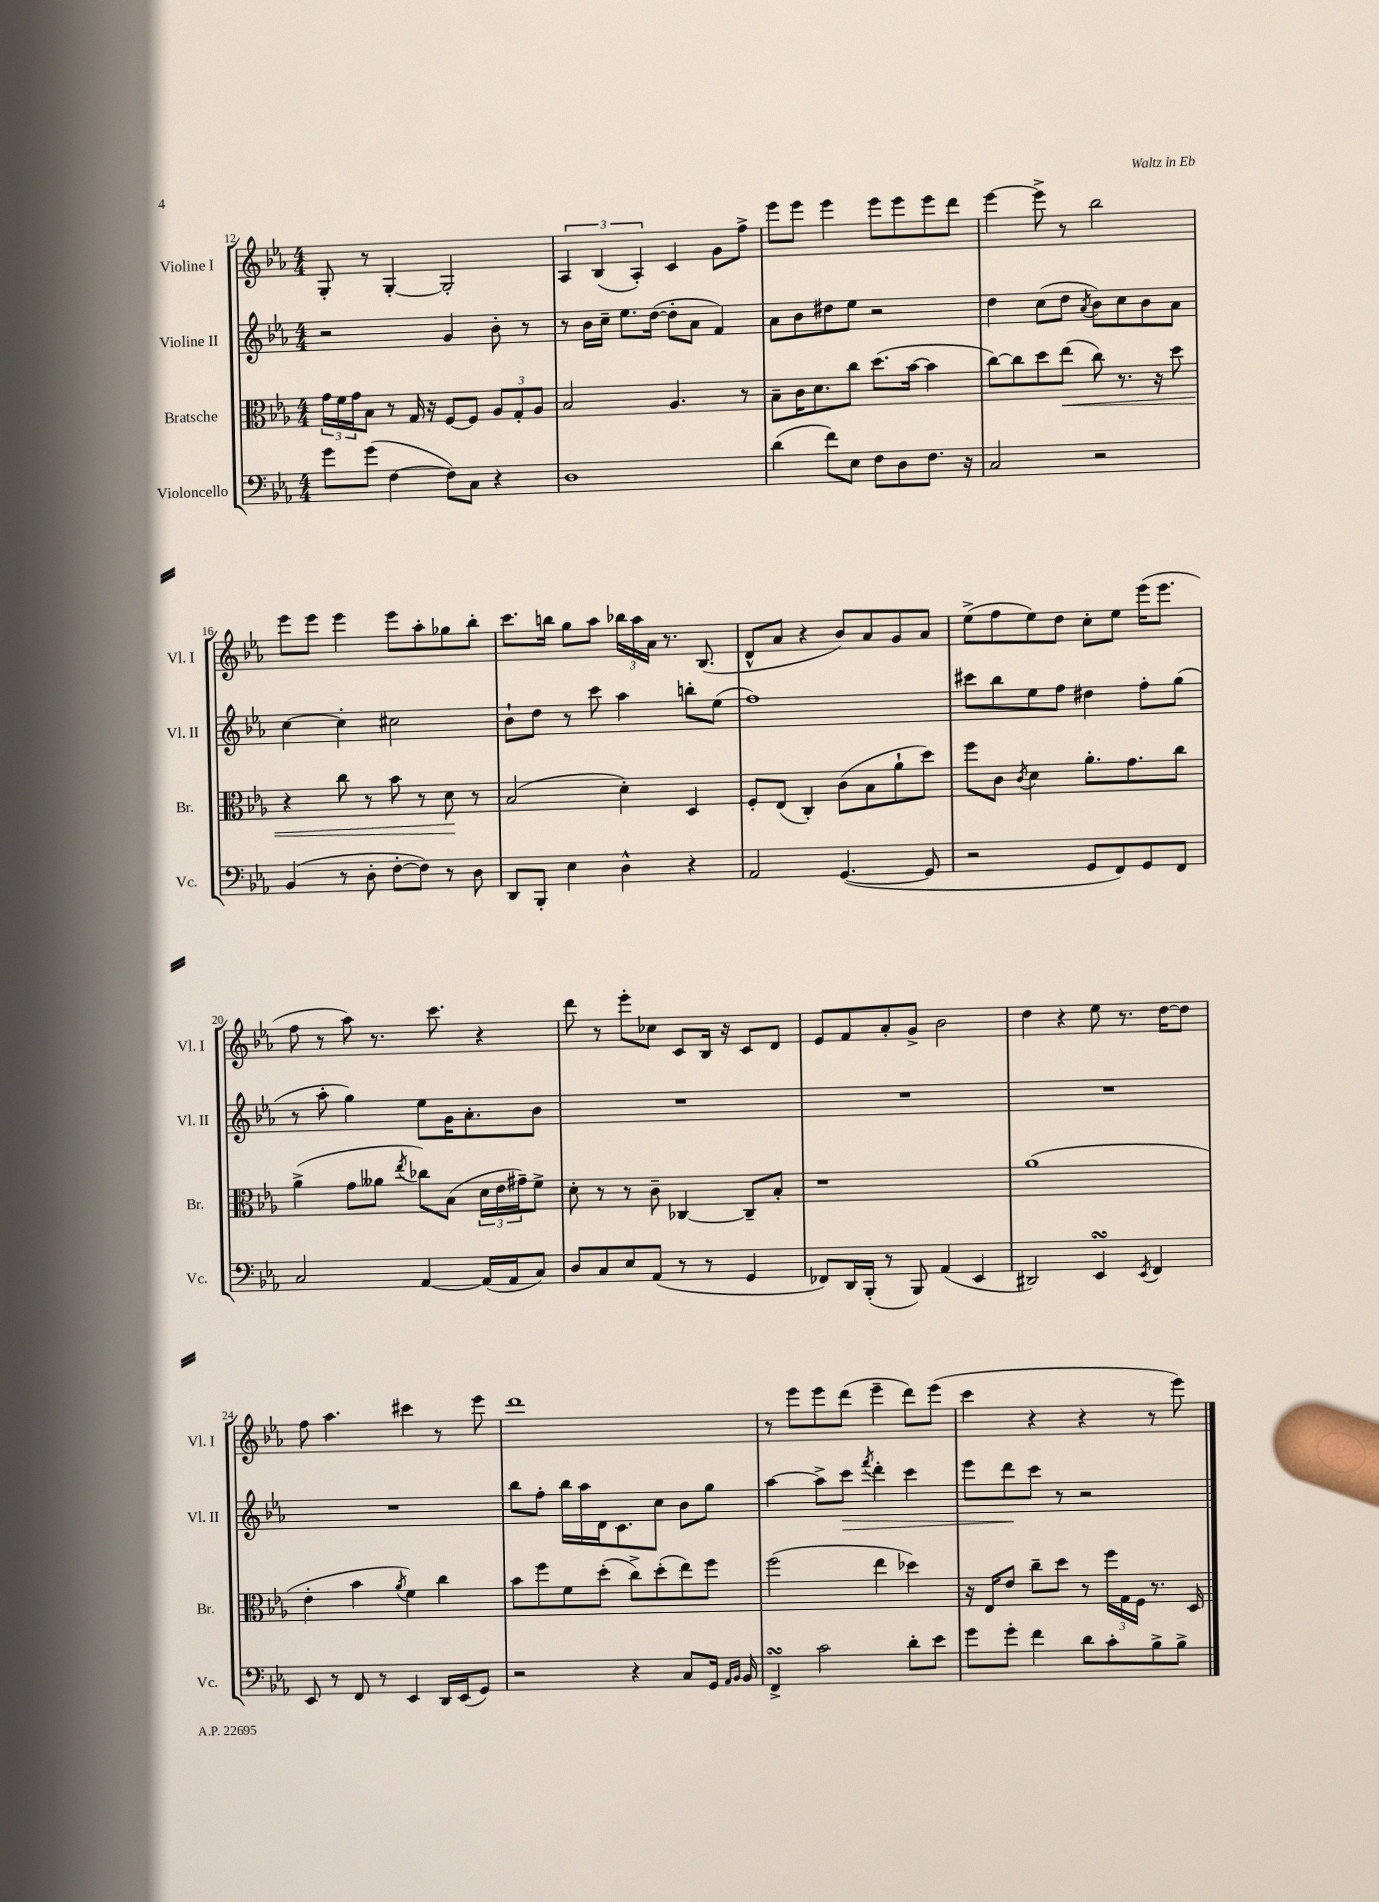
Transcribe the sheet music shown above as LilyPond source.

<<
\new StaffGroup <<
\new Staff = "s0" \with { instrumentName = "Violine I" shortInstrumentName = "Vl. I" } {
    \clef treble \key ees \major \numericTimeSignature \time 4/4
    g8-. r8 g4~-. g2-. |
    \tuplet 3/2 { aes4 bes4( aes4-.) } c'4 g'8 f''8-> |
    ees'''8 ees'''8 ees'''4 ees'''8 ees'''8 ees'''8 d'''8 |
    ees'''4~ ees'''8-> r8 bes''2 |
    ees'''8 ees'''8 ees'''4 ees'''8 aes''8-. ges''8 bes''8-. |
    c'''8. b''16 g''8 aes''8 \tuplet 3/2 { bes''16 aes''16 aes'16 } r8. bes8.( |
    d'8-^ aes'8 r4 bes'8) aes'8 g'8 aes'8 |
    ees''8->( f''8 ees''8) d''8 c''8-. ees''8 ees'''16( ees'''8. |
    f''8 r8 aes''8) r8. c'''8. r4 |
    d'''8 r8 ees'''8-. ces''8 c'8 bes16 r16 c'8 d'8 |
    ees'8 f'8 aes'8-. g'8-> bes'2 |
    d''4 r4 ees''8 r8. d''16~ d''8 |
    f''8 aes''4. cis'''4 r8 ees'''8 |
    d'''1 |
    r8 ees'''8 ees'''8 d'''8( ees'''4-- d'''8) ees'''8( |
    c'''4 r4 r4 r8 ees'''8) \bar "|." |
}
\new Staff = "s1" \with { instrumentName = "Violine II" shortInstrumentName = "Vl. II" } {
    \clef treble \key ees \major \numericTimeSignature \time 4/4
    r2 g'4 bes'8-. r8 |
    r8 bes'16 c''16-- ees''8. d''16~( d''8-. aes'8 f'4) |
    aes'8 bes'8 dis''8 ees''8 r2 |
    d''4 c''8( d''8 \acciaccatura { aes'8 } bes'8) c''8 bes'8 aes'8 |
    c''4~ c''4-. cis''2 |
    bes'8-! d''8 r8 c'''8 aes''4 b''8-. ees''8( |
    f''1) |
    cis'''8 bes''8 ees''8 f''8 dis''4 f''8-. g''8( |
    r8 aes''8-. g''4) ees''8 g'16 aes'8.-. bes'8 |
    R1 |
    R1 |
    R1 |
    R1 |
    bes''8 f''8-. bes''16 aes''16 d'16 c'8. c''8 bes'8 g''8 |
    aes''4~ aes''8-> c'''8\> \acciaccatura { f'''8 } d'''4-. c'''4 |
    ees'''8 d'''8\! c'''8 r8 r2 \bar "|." |
}
\new Staff = "s2" \with { instrumentName = "Bratsche" shortInstrumentName = "Br." } {
    \clef alto \key ees \major \numericTimeSignature \time 4/4
    \tuplet 3/2 { g'16 f'16 g'16 } bes8 r8 g16 r16 f8~ f8 \tuplet 3/2 { aes8 g8-. aes8 } |
    bes2 aes4. r8 |
    bes8-- c'16 d'8. c''8 d''8.( bes'16~ bes'4 |
    c''8~) c''8 d''8 ees''8\<( c''8) r8. r16 d''8 |
    r4 c''8 r8 bes'8 r8 d'8\! r8 |
    bes2( d'4-.) d4 |
    f8-. ees8( c4-.) c'8( bes8 aes'8-! d''8) |
    f''8 c'8 \acciaccatura { c'8 } d'4 aes'8.-. g'8. c''8 |
    aes'4->( g'8 aeses'8 \acciaccatura { ees''8 } ces''8) bes8( \tuplet 3/2 { d'16 ees'16 gis'16--) } f'8-> |
    d'8-. r8 r8 c'8-- ces4~ ces8-- bes8-. |
    r1 |
    aes'1( |
    ees'4-. bes'4 \acciaccatura { aes'8 } f'4) c''4 |
    bes'8 f''8 f'8 d''8-.( c''8->) d''8-.( ees''8) f''8 |
    f''2( ees''4 des''4) |
    r16 ees16 ees'8 c''8-- d''8 r8 \tuplet 3/2 { f''16 g16 f16 } r8. d16 \bar "|." |
}
\new Staff = "s3" \with { instrumentName = "Violoncello" shortInstrumentName = "Vc." } {
    \clef bass \key ees \major \numericTimeSignature \time 4/4
    g'8 g'8( f4~ f8) c8 r4 |
    d1 |
    d'4( f'8) ees8 f8 d8 f8. r16 |
    c2 r2 |
    bes,4( r8 d8-. f8~-. f8) r8 d8 |
    d,8 bes,,8-. ees4 d4-^ r4 |
    aes,2 g,4.~( g,8 |
    r2 g,8 f,8) g,8 f,8 |
    c2 aes,4~ aes,16( aes,16 c8) |
    d8 c8 ees8 aes,8( r8 r8 g,4 |
    fes,8) d,16 bes,,16-.( r8 bes,,8) aes,4( ees,4 |
    dis,2) ees,4\turn \acciaccatura { ees,8 } f,4 |
    ees,8 r8 f,8 r8 ees,4 d,16 ees,16( g,8) |
    r2 r4 c8 g,16 \grace { aes,16 bes,16 } bes,16 |
    f,4->\turn c'2 d'8-. ees'8 |
    g'8 g'8-. f'4 d'8 c'8-. bes8-> bes8-> \bar "|." |
}
>>
>>
\layout { \context { \Score currentBarNumber = #12 } }
